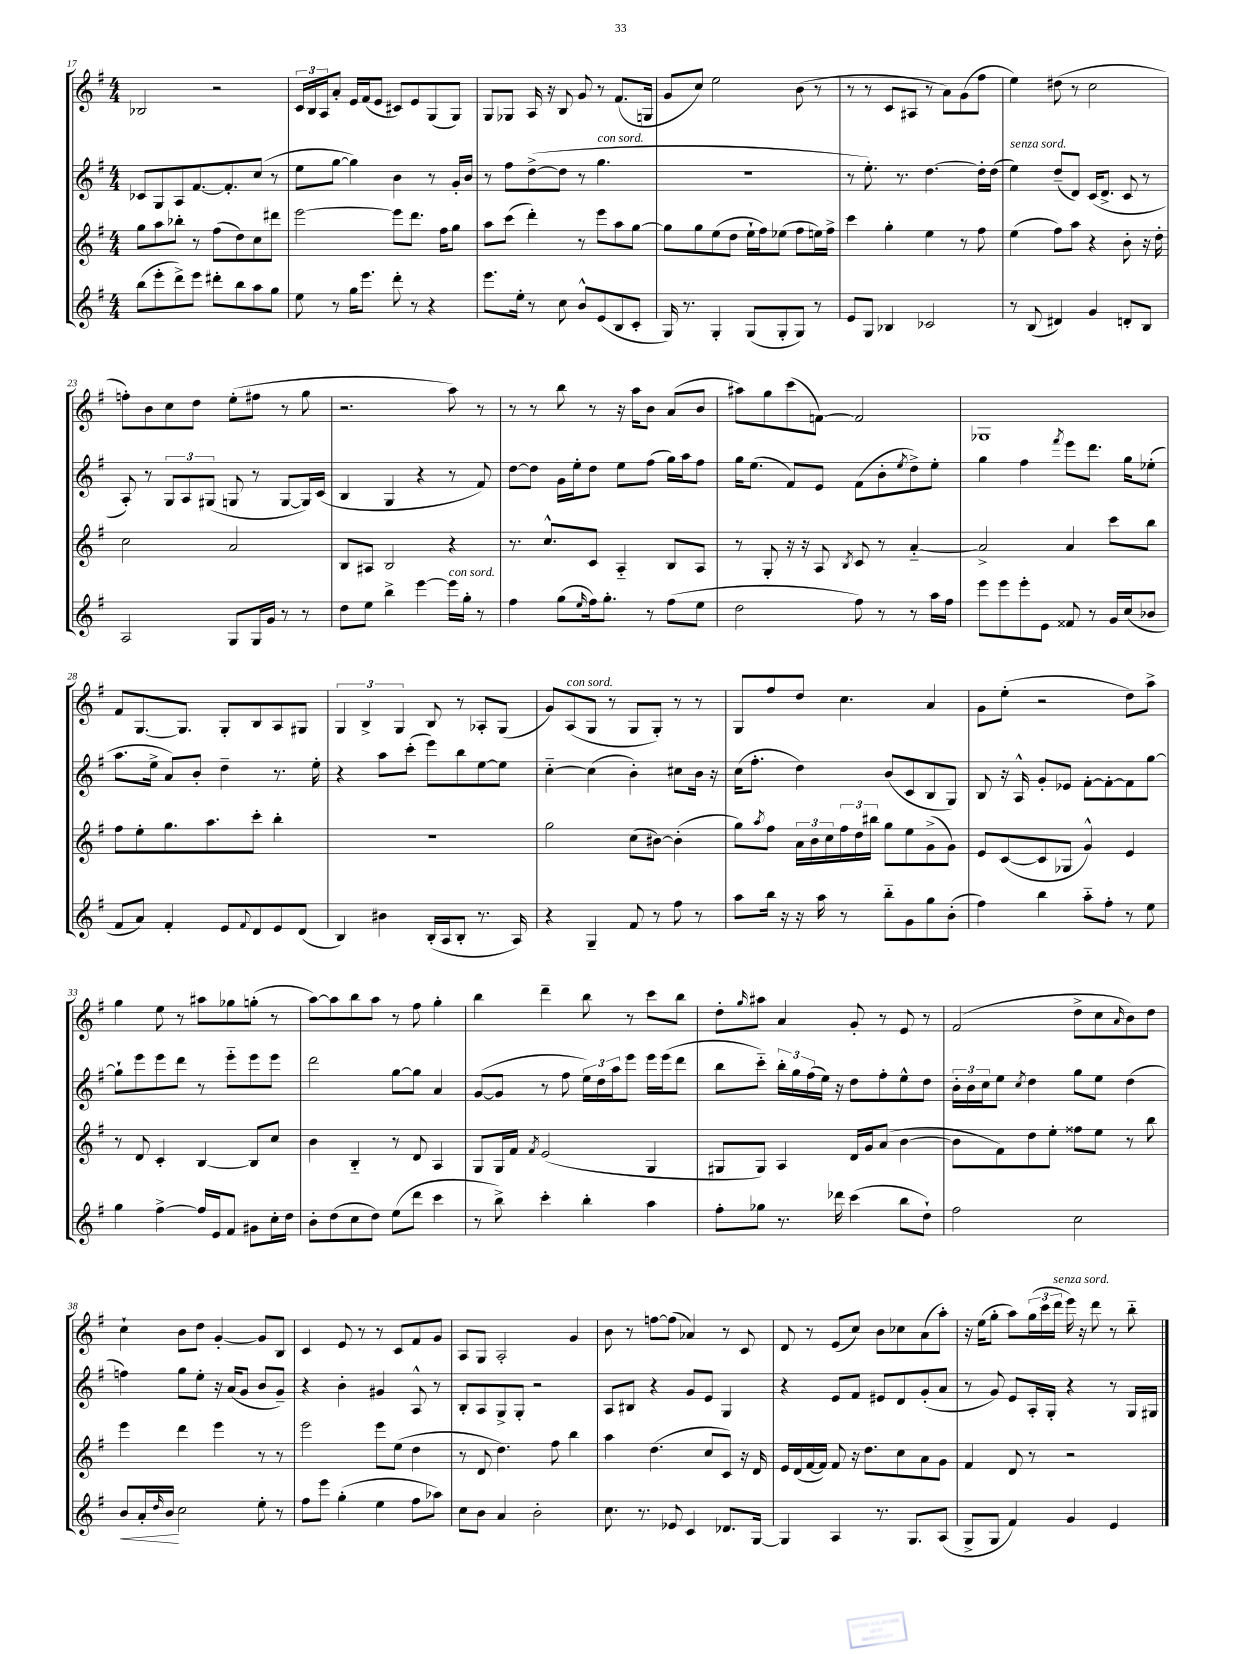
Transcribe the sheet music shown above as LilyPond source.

<<
\new StaffGroup <<
\new Staff = "s0" {
    \clef treble \key g \major \numericTimeSignature \time 4/4
    bes2 r2 |
    \tuplet 3/2 { c'16 b16 a16 } a'8-. e'16 fis'16( e'8 cis'8) e'8 g8( g8) |
    g8 ges8 a16 r16 b8 g'8 r8 fis'8.( g16 |
    g'8 c''8) e''2 b'8( r8 |
    r8 r8 c'8 ais8 r8 a'8) g'8( fis''8 |
    e''4) dis''8( r8 c''2 |
    f''8-.) b'8 c''8 d''8 e''8-.( fis''8 r8 g''8 |
    r2. a''8) r8 |
    r8 r8 b''8 r8 r16 a''16 b'8 a'8( b'8 |
    ais''8) g''8 c'''8( f'8~) f'2 |
    ges1 |
    fis'8 g8.~ g8. g8-. b8 a8 gis8 |
    \tuplet 3/2 { g4 b4-> g4 } b8 r8 aes8-. g8( |
    g'8) a8^\markup { \italic "con sord." }( g8 r8 g8 g8-.) r8 r8 |
    g8 fis''8 d''8 c''4. a'4 |
    g'8 e''8-.( r2 d''8) a''8-> |
    g''4 e''8 r8 ais''8 ges''8 g''8-.( r8 |
    a''8~) a''8 b''8 a''8 r8 fis''8 g''4-. |
    b''4 d'''4-- b''8 r8 c'''8 b''8 |
    d''8-. \grace { g''16 } ais''8 a'4 g'8-. r8 e'8 r8 |
    fis'2( d''8-> c''8 \grace { a'16 } b'8) d''8 |
    c''4-! b'8 d''8 g'4~-. g'8 b8 |
    c'4 e'8 r8 r8 c'8 fis'8 g'8 |
    a8 g8 a2-. g'4 |
    b'8 r8 f''8~ f''8( aes'4) r8 c'8 |
    d'8 r8 e'8( c''8) b'8 ces''8 a'8( a''8-.) |
    r16 e''16( g''8-. a''8) \tuplet 3/2 { g''16( c'''16 d'''16^\markup { \italic "senza sord." } } e'''16) r16 d'''8 r8 b''8-_ \bar "|." |
}
\new Staff = "s1" {
    \clef treble \key g \major \numericTimeSignature \time 4/4
    ces'8 g8 a8 fis'8.~ fis'8.-. c''8( r8 |
    e''8 g''8~ g''4) b'4 r8 g'16-. b'16 |
    r8 fis''8 d''8~->( d''8 r8 g''4.^\markup { \italic "con sord." } |
    R1 |
    r8 e''8.-.) r8. d''4.~ d''16-. d''16( |
    e''4^\markup { \italic "senza sord." }) d''8--( d'8) c'16( d'8.-> c'8 r8 |
    a8-.) r8 \tuplet 3/2 { g8 a8 gis8( } g8 r8 g8~ g16) c'16( |
    b4 g4 r4 r8 fis'8) |
    d''8~ d''8 g'16 e''16-. d''8 e''8 fis''8( g''16) a''16 fis''8 |
    g''16 e''8.( fis'8) e'8 fis'8( b'8-. \acciaccatura { e''8 } d''8->) e''8-. |
    g''4 fis''4 \acciaccatura { fis'''8 } e'''8 d'''8. g''16 ees''8-.( |
    a''8. e''16-> a'8) b'8-. d''4-- r8. e''16-. |
    r4 a''8 c'''8-.( e'''8) b''8 e''8~ e''8 |
    c''4~-_ c''4( b'4-.) cis''8 b'16 r16 |
    c''16( fis''8.-. d''4) b'8( c'8 b8 g8) |
    b8 r16 a16-^ g'8-. ees'8 fis'8~-. fis'8~-. fis'8 g''8~ |
    g''8-! e'''8 e'''8 d'''8 r8 e'''8-_ e'''8 e'''8 |
    d'''2 g''8~ g''8 a'4 |
    g'8~( g'8 r8 fis''8 \tuplet 3/2 { e''16) d''16 a''16 } e'''8 e'''16 e'''16( d'''8 |
    b''8 c'''8-_) \tuplet 3/2 { b''16-. g''16 fis''16( } e''16) r16 d''8 fis''8-. e''8-^ d''8 |
    \tuplet 3/2 { b'16-. b'16 c''16 } e''8 \acciaccatura { c''8 } d''4 g''8 e''8 d''4( |
    f''4) g''8 e''8-. r16 a'16( g'8 b'8 g'8--) |
    r4 b'4-. gis'4 a8-^ r8 |
    b8-. a8 g8-> g8-. r2 |
    a8 bis8 r4 g'8 e'8 g4 |
    r4 e'8 fis'8 eis'8 d'8 g'8-.( a'8 |
    r8 g'8) e'8 a16-. g16-. r4 r8 g16 gis16 \bar "|." |
}
\new Staff = "s2" {
    \clef treble \key g \major \numericTimeSignature \time 4/4
    g''8 a''8 bes''8-. r8 fis''8( d''8) c''8 dis'''8 |
    e'''2~ e'''8 d'''8. fis''16 g''8 |
    a''8 c'''8( d'''4-.) r8 e'''8 a''8 g''8~ |
    g''8 g''8 e''8( d''8 e''16-! fis''16) ees''8( fis''8 e''16) fis''16-> |
    c'''4 g''4-. e''4 r8 fis''8 |
    e''4( fis''8) a''8 r4 b'8-. r16 d''16-. |
    c''2 a'2 |
    b8 ais8 b2 r4 |
    r8. c''8.-^ c'8 a4-_ b8 a8 |
    r8 g8-. r16 r16 a8 \acciaccatura { b8 } c'8 r8 a'4~-_ |
    a'2-> a'4 c'''8 b''8 |
    fis''8 e''8-. g''8. a''8. c'''8-. b''4-. |
    R1 |
    g''2 c''8( bis'8~) bis'4-.( |
    g''8) \acciaccatura { a''8 } fis''8 \tuplet 3/2 { a'16 b'16 c''16 } \tuplet 3/2 { fis''16 d''16 bis''16 } g''8 e''8 g'8->( g'8) |
    e'8 c'8~( c'8 ges8 g'4-^) e'4 |
    r8 d'8 c'4-. b4~ b8 c''8 |
    b'4 b4-_ r8 d'8 a4 |
    g8 g16 fis'16 \acciaccatura { fis'8 } e'2( g4 |
    gis8 gis8) a4 d'16 g'16 a'8( b'4~ |
    b'8 fis'8) d''8 e''8-. fisis''8 e''8 r8 b''8 |
    e'''4 d'''4 e'''4 r8 r8 |
    e'''2 e'''8 e''8( d''4 |
    r8 d'8 d''4.) fis''8 b''4 |
    a''4 d''4.( c''8 c'8) r16 d'16 |
    e'16 d'16( fis'16~ fis'16) fis'8 r16 d''8. c''8 a'8 g'8 |
    fis'4 d'8 r8 r2 \bar "|." |
}
\new Staff = "s3" {
    \clef treble \key g \major \numericTimeSignature \time 4/4
    b''8( e'''8-. d'''8->) e'''8 dis'''8-. b''8 a''8 g''8 |
    e''8 r8 g''16 e'''8. d'''8-. r8 r4 |
    e'''8. e''16-. r8 c''8 b'8-^ e'8( b8 c'8-. |
    g16) r8. g4-. g8( g8-. g8) r8 |
    e'8 g8 bes4 ces'2 |
    r8 b8( dis'4) g'4 d'8-. b8 |
    a2 g8 g16 g'16 r8 r8 |
    d''8 e''8 b''4-> e'''4~ e'''16^\markup { \italic "con sord." } g''16-. r8 |
    fis''4 g''8( \grace { e''16 } fis''16) g''8.-. r8 fis''8( e''8 |
    d''2 fis''8) r8 r8 a''16 fis''16 |
    e'''8 e'''8 e'''8-. e'8 fisis'8 r8 g'16 c''16( bes'8 |
    fis'8 a'8) fis'4-. e'8 \appoggiatura { fis'8 } d'8 e'8 d'8( |
    b4) bis'4 b16-.( a16 b8-. r8. a16) |
    r4 g4-- fis'8 r8 fis''8 r8 |
    a''8 b''16 r16 r16 a''16 r8 b''8-_ g'8 g''8 b'8-.( |
    fis''4) b''4 a''8-_ fis''8-. r8 e''8 |
    g''4 fis''4~-> fis''16 e'16 fis'8 gis'8 c''16-. d''16 |
    b'8-. d''8( c''8 d''8) e''8( d'''8 c'''4 |
    r8 b''8->) c'''4-. b''4-. a''4 |
    fis''8-. ges''8 r8. des'''16 c'''4( b''8 d''8-!) |
    fis''2 c''2 |
    b'8\< a'16-. \grace { d''16 } b'16\! c''2 e''8-. r8 |
    fis''8 e'''8 g''4-.( e''4 fis''8 aes''8) |
    c''8 b'8 a'4 b'2-. |
    c''8. r8. ees'8 c'4 des'8. g16~ |
    g4 a4 r8. g8. a8( |
    g8-> g8 fis'4) g'4 e'4 \bar "|." |
}
>>
>>
\layout { \context { \Score currentBarNumber = #17 } }
